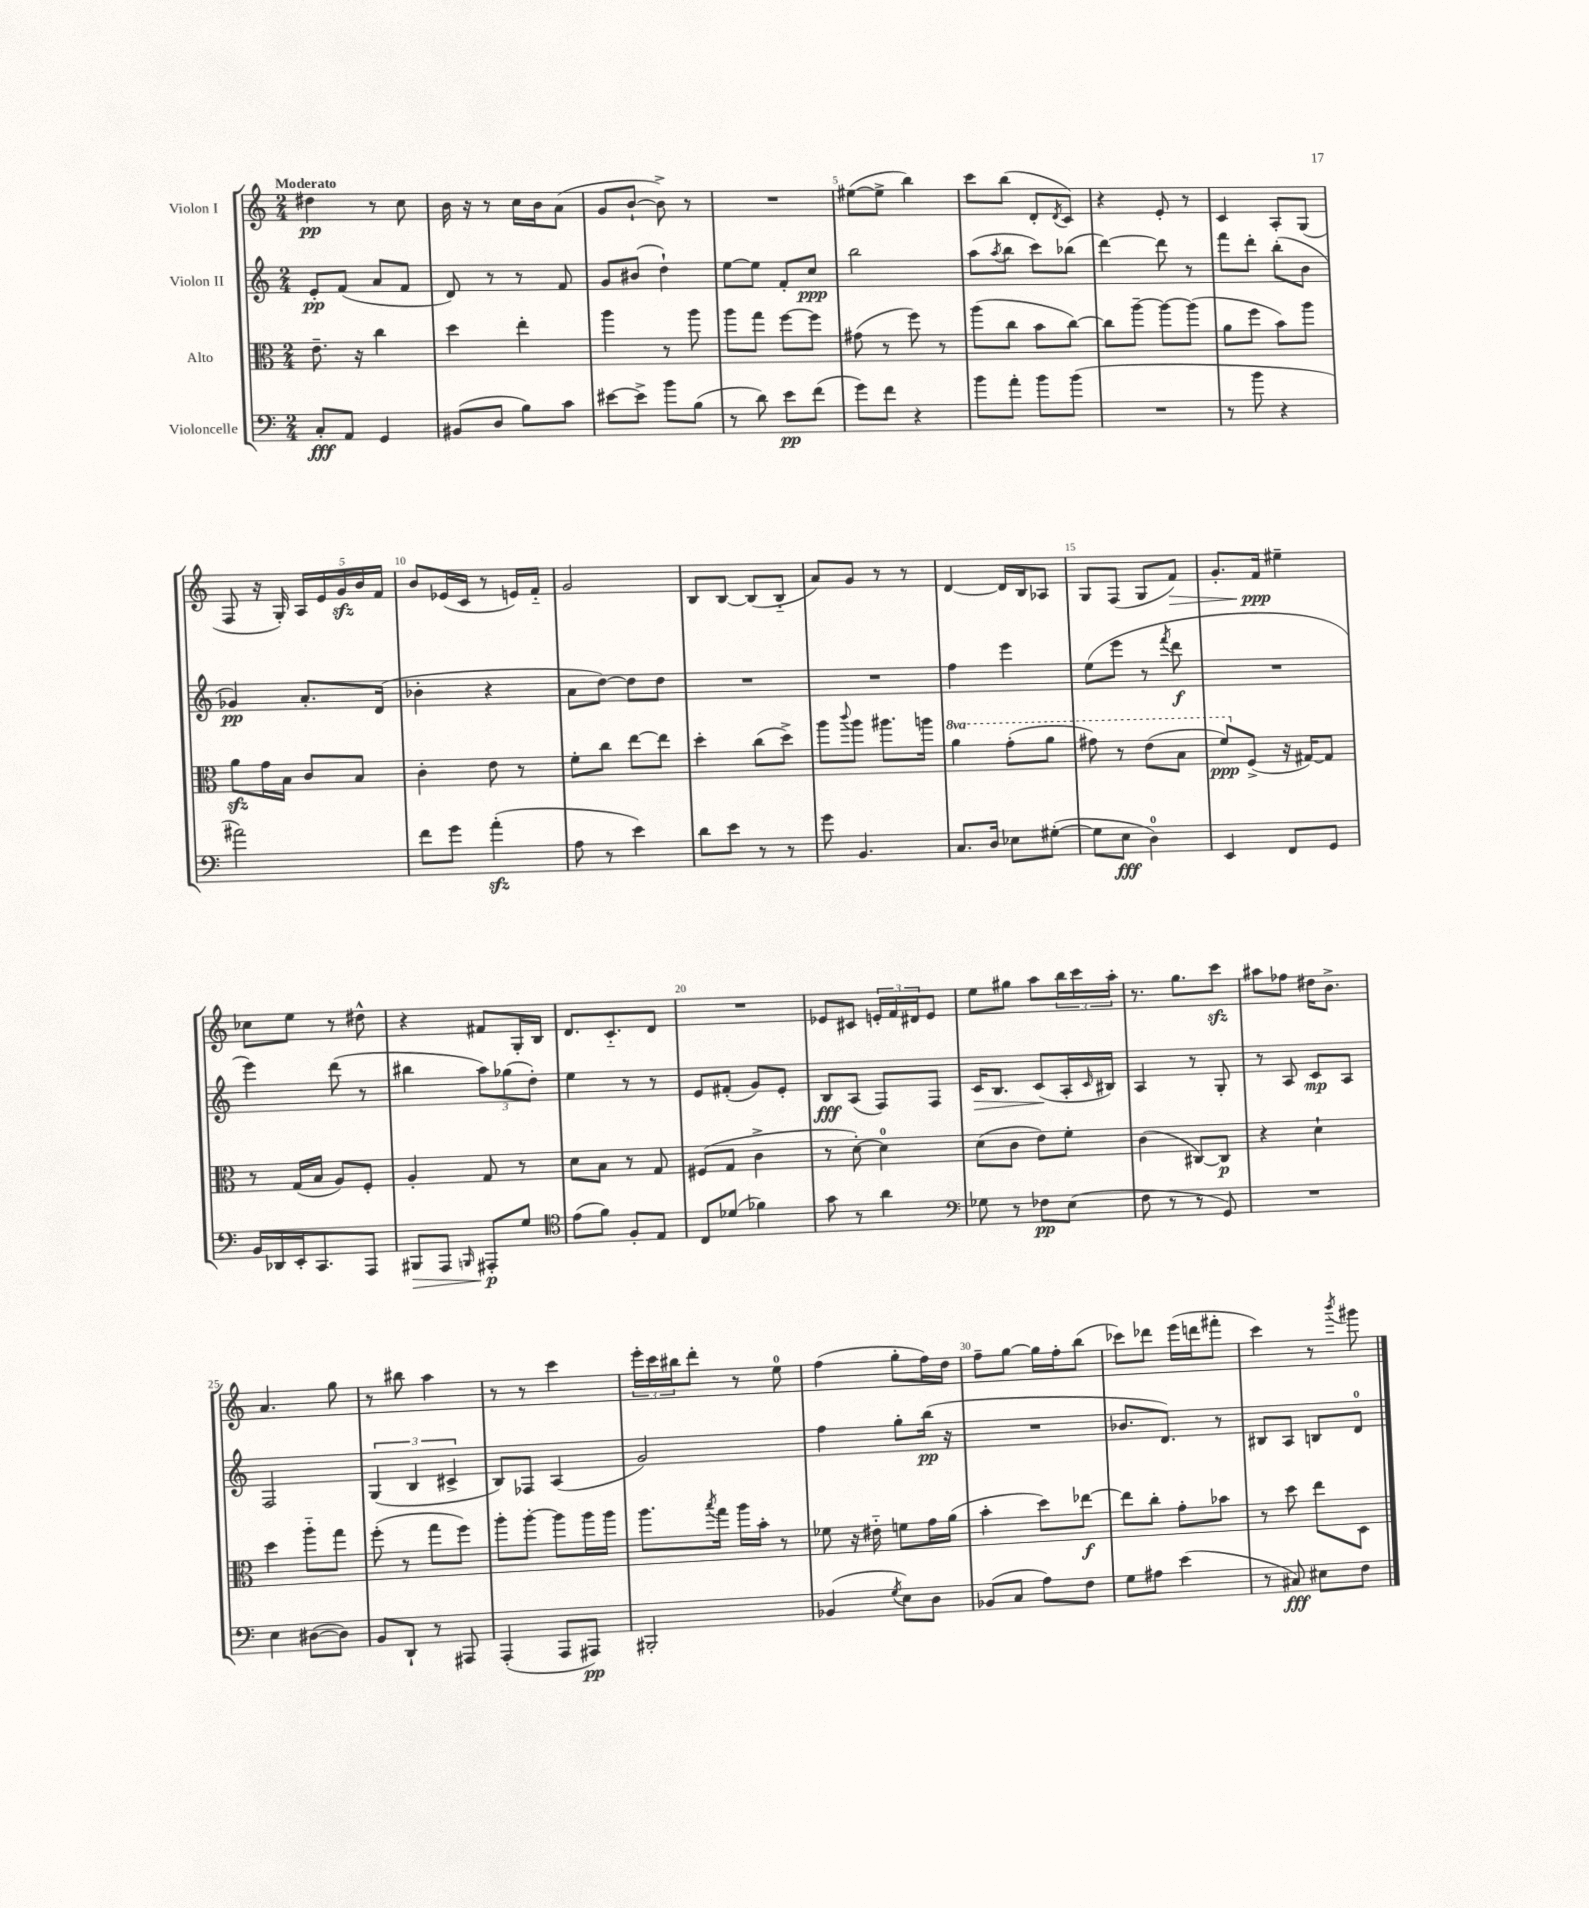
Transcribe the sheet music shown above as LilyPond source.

<<
\new StaffGroup <<
\new Staff = "s0" \with { instrumentName = "Violon I" } {
    \clef treble \key c \major \numericTimeSignature \time 2/4 \tempo "Moderato"
    dis''4\pp r8 c''8 |
    b'16 r16 r8 c''16 b'16 a'8( |
    g'8 b'8~-! b'8->) r8 |
    R2 |
    eis''8~( eis''8-> b''4) |
    c'''8 b''8( d'8-. \acciaccatura { d'8 } c'8) |
    r4 e'8-. r8 |
    c'4 a8-. g8( |
    f8 r16 g16-.) \tuplet 5/4 { a16 e'16 g'16\sfz b'16 f'16 } |
    b'8 ees'16( c'16 r8 e'16) f'16-_ |
    g'2 |
    b8 b8~ b8( b8-_ |
    a'8) g'8 r8 r8 |
    d'4~ d'16 b16 aes8 |
    g8 f8( g8 f'8\>) |
    g'8.-. f'16\ppp\! eis''4-- |
    ces''8 e''8 r8 dis''8-^ |
    r4 fis'8 g16-. b16 |
    d'8. c'8.-_ d'8 |
    R2 |
    ees'8 cis'8 \tuplet 3/2 { e'16-. f'16 dis'16 } e'8 |
    e''8 gis''8 a''8 \tuplet 3/2 { b''16 c'''16 a''16-. } |
    r8. g''8. c'''8\sfz |
    ais''8 fes''8 dis''16 b'8.-> |
    a'4. g''8 |
    r8 bis''8 a''4 |
    r8 r8 c'''4 |
    \tuplet 3/2 { e'''16-. c'''16 bis''16 } d'''8-. r8 e''8-0 |
    f''4( g''8-. f''16) d''16 |
    f''8-- g''8~ g''16 f''16-. b''8( |
    ces'''8) des'''8 e'''16( d'''16 fis'''8-. |
    c'''4) r8 \acciaccatura { b'''8 } gis'''8 \bar "|." |
}
\new Staff = "s1" \with { instrumentName = "Violon II" } {
    \clef treble \key c \major \numericTimeSignature \time 2/4
    e'8-.\pp f'8( a'8 f'8 |
    d'8) r8 r8 f'8 |
    g'8 bis'8( d''4-!) |
    e''8~ e''8 f'8-. c''8\ppp |
    b''2 |
    a''8( \acciaccatura { a''8 } b''8 c'''8) bes''8( |
    d'''4~) d'''8 r8 |
    f'''8 d'''8-. b''8-.( b'8 |
    ges'4\pp) a'8.-. d'16( |
    bes'4-. r4 |
    a'8 d''8~) d''8 d''8 |
    R2 |
    R2 |
    f''4 e'''4 |
    e''8( e'''8 r8 \acciaccatura { f'''8 } d'''8\f |
    R2 |
    e'''4) d'''8( r8 |
    bis''4 \tuplet 3/2 { a''8) ges''8( d''8-.) } |
    e''4 r8 r8 |
    e'8 fis'8-.( g'8) e'8-. |
    b8\fff a8( f8) f8 |
    c'16\> b8. c'8\!( a16-. \grace { c'16 } bis16) |
    a4 r8 g8-. |
    r8 a8 c'8\mp a8 |
    f2 |
    \tuplet 3/2 { g4( b4 cis'4-> } |
    b8) fes8 a4( |
    g'2) |
    f''4 g''8-. b''16\pp( r16 |
    R2 |
    bes'8. d'8.) r8 |
    bis8 a8 b8 d'8-0 \bar "|." |
}
\new Staff = "s2" \with { instrumentName = "Alto" } {
    \clef alto \key c \major \numericTimeSignature \time 2/4 \set Staff.ottavationMarkups = #ottavation-simple-ordinals
    e'8.-- r16 c''4 |
    d''4 e''4-. |
    a''4 r8 a''8 |
    a''8 g''8 f''8~ f''8 |
    gis'8( r8 f''8) r8 |
    a''8( c''8 b'8 c''8~) |
    c''8 a''8~-- a''8~ a''8( |
    a'8 f''8 b'8) a''8 |
    a'8\sfz g'16 b16 c'8 b8 |
    c'4-. e'8 r8 |
    f'8-. c''8 e''8~ e''8 |
    d''4-. c''8( d''8->) |
    a''8 \appoggiatura { c'''8 } a''8 ais''8. a''16 |
    \ottava #1 a''4 g''8-.( a''8 |
    gis''8) r8 e''8( b'8 |
    f''8\ppp) \ottava #0 f8->( r16 gis16~) gis8 |
    r8 g16( b16 a8) f8-. |
    a4-. g8 r8 |
    d'8 b8 r8 g8 |
    fis8( g8 c'4-> |
    r8 d'8~-.) d'4-0 |
    d'8( c'8 e'8) f'8-. |
    c'4( cis8~) cis8\p |
    r4 d'4-! |
    d''4 a''8-_ g''8 |
    f''8-.( r8 g''8 f''8) |
    a''8-. a''8~-. a''8 a''16 a''16 |
    a''8. \acciaccatura { b''8 } g''16 a''16 b'16-. r8 |
    fes'8 r16 eis'16-_ f'8 g'16 a'16( |
    b'4-. d''8) ees''8~\f |
    ees''8 c''8-. g'8-. bes'8 |
    r8 d''8 e''8 d8 \bar "|." |
}
\new Staff = "s3" \with { instrumentName = "Violoncelle" } {
    \clef bass \key c \major \numericTimeSignature \time 2/4
    c8-.\fff a,8 g,4 |
    bis,8( d8 b8) c'8 |
    eis'8~ eis'8-> b'8 b8( |
    r8 d'8) e'8\pp f'8( |
    g'8) f'8 r4 |
    b'8 a'8-. b'8 b'8( |
    R2 |
    r8 b'8 r4 |
    ais'2) |
    f'8 g'8 a'4-.\sfz( |
    a8 r8 e'4) |
    d'8 e'8 r8 r8 |
    g'8 b,4. |
    c8. d16 ees8 gis8~-.( |
    gis8 e8\fff d4-0) |
    e,4 f,8 g,8 |
    b,16 des,16 e,16-. c,8. a,,8 |
    bis,,8\> a,,8 \grace { b,,16 } ais,,8-.\p\! g8 |
    \clef tenor e'8( f'8) f8-. e8 |
    c8 des'8( fes'4) |
    g'8 r8 a'4 |
    \clef bass ges8 r8 fes8\pp e8( |
    f8 r8 r8 g,8) |
    R2 |
    e4 dis8~( dis8) |
    b,8 d,8-! r8 ais,,8 |
    a,,4-.( a,,8 ais,,8\pp) |
    bis,,2-. |
    bes,4( \acciaccatura { g8 } e8) d8 |
    bes,8( c8 a8) f8 |
    g8 ais8 e'4( |
    r8 cis8\fff) eis8 f8 \bar "|." |
}
>>
>>
\layout { \context { \Score \override BarNumber.break-visibility = ##(#f #t #t) barNumberVisibility = #(every-nth-bar-number-visible 5) } }
